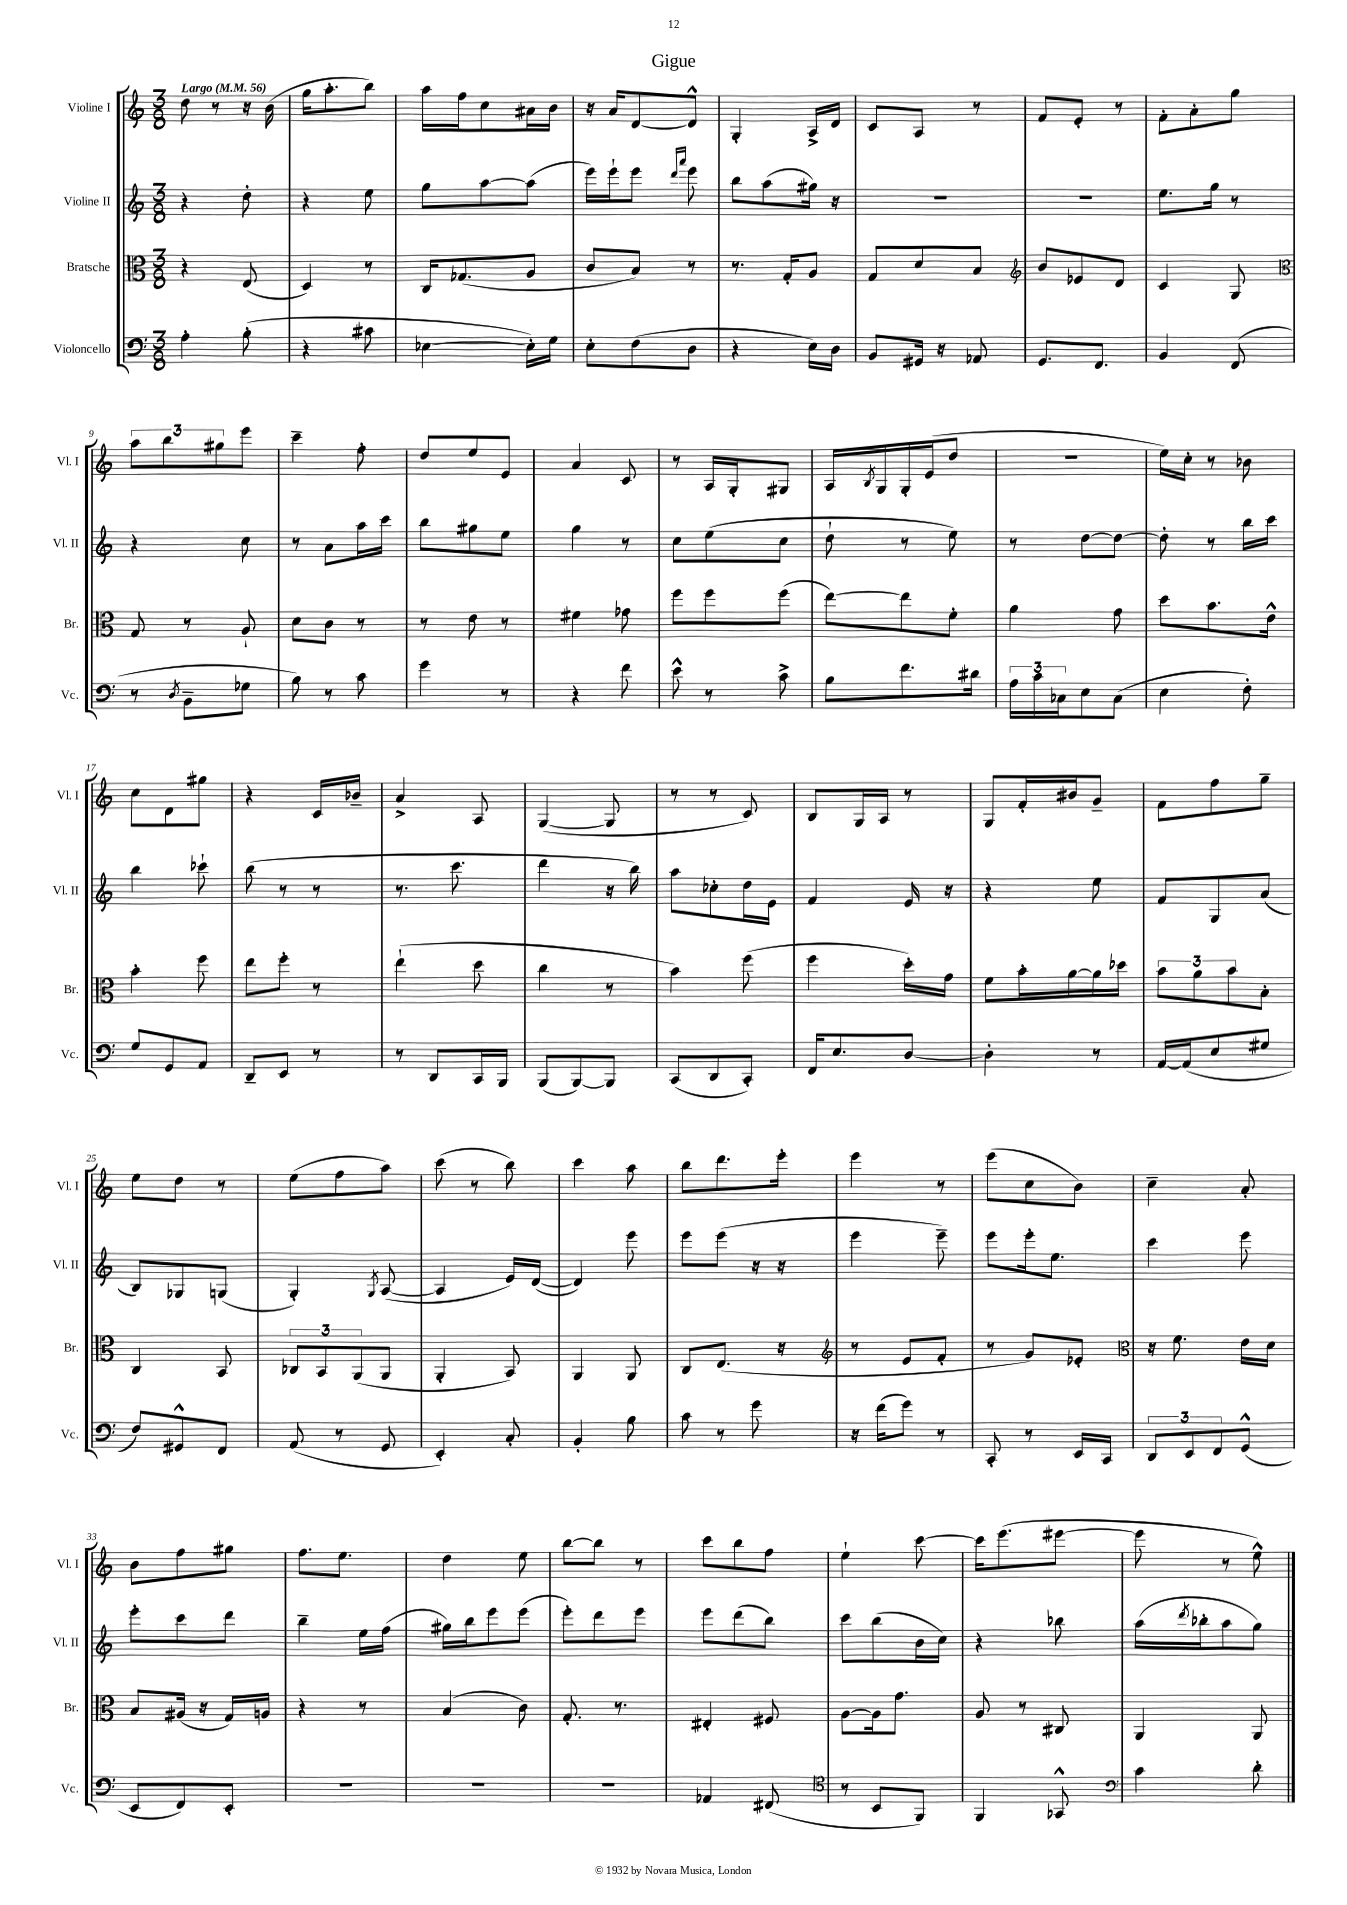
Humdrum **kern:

**kern	**kern	**kern	**kern
*part4	*part3	*part2	*part1
*staff4	*staff3	*staff2	*staff1
*I"Violoncello	*I"Bratsche	*I"Violine II	*I"Violine I
*I'Vc.	*I'Br.	*I'Vl. II	*I'Vl. I
*clefF4	*clefC3	*clefG2	*clefG2
*k[]	*k[]	*k[]	*k[]
*M3/8	*M3/8	*M3/8	*M3/8
*MM56	*MM56	*MM56	*MM56
=1	=1	=1	=1
!	!	!	!LO:TX:a:B:t=Largo
4A'\	4r	4r	8dd\
.	.	.	8r
(8B'\	(8E/	8dd'\	16r
.	.	.	(16b\
=2	=2	=2	=2
4r	4D/)	4r	16gg\KL
.	.	.	8.aa'\
8c#X\	8r	8ee\	8bb\J)
=3	=3	=3	=3
[4E-X\	16C/KL	8gg\L	16aa\LL
.	(8.G-X/	.	16ff\J
.	.	[8aa\	8cc\
16E-'\LL])	8A/J	(8aa\J]	16a#X\L
16G\JJ	.	.	16b\JJ
=4	=4	=4	=4
8E'\L	8c/L	16eee\LL)	16r
.	.	16eee`\J	16a/KL
(8F\	8B/J)	8eee\J	[8d/
.	.	16qqddd/LL	.
.	.	16qqaaa/JJ	.
8D\J	8r	8eee\	8d^^/J]
=5	=5	=5	=5
4r	8.r	8bb\L	4G'/
.	.	(8aa\	.
.	16G'/KL	.	.
16E\LL)	8A/J	16gg#X\Jk)	16A^/LL
16D\JJ	.	16r	16d/JJ
=6	=6	=6	=6
8BB/L	8G/L	4.r	8c/L
16GG#X/Jk	8d/	.	8A/J
16r	.	.	.
8AA-X/	8B/J	.	8r
=7	=7	=7	=7
*	*clefG2	*	*
8.GG/L	8b/L	4.r	8f/L
.	8e-X/	.	8e'/J
8.FF/J	.	.	.
.	8d/J	.	8r
=8	=8	=8	=8
4BB/	4c/	8.ee\L	8f'\L
.	.	.	8a'\
.	.	16gg\Jk	.
(8FF/	8G/	8r	8gg\J
!!LO:LB:g=z
=9	=9	=9	=9
*	*clefC3	*	*
8r	8G/	4r	12aa\L
.	.	.	12bb\
8qD/	.	.	.
8BB~\L	8r	.	.
.	.	.	12gg#X\
8G-X\J	8A`/	8cc\	8eee\J
=10	=10	=10	=10
8B\)	8d\L	8r	4ccc~\
8r	8c\J	8a\L	.
8c\	8r	16aa\L	8ff'\
.	.	16ccc\JJ	.
=11	=11	=11	=11
4g\	8r	8bb\L	8dd/L
.	8e\	8gg#X\	8ee/
8r	8r	8ee\J	8e/J
=12	=12	=12	=12
4r	4f#X\	4gg\	4a/
8f\	8g-X\	8r	8c/
=13	=13	=13	=13
8e^^\	8ff\L	8cc\L	8r
8r	8ff\	(8ee\	16A/LL
.	.	.	16G'/J
8c^\	(8ff\J	8cc\J	8G#X/J
=14	=14	=14	=14
8B\L	[8ee\L)	8dd`\	16A/LL
.	.	.	8qB/
.	.	.	16G/
8.f\	8ee\]	8r	16G'/
.	.	.	(16e/J
.	8f'\J	8ee\)	8dd/J
16d#X\Jk	.	.	.
=15	=15	=15	=15
24A\LL	4a\	8r	4.r
24c\	.	.	.
24C-X\J	.	.	.
8E\	.	[8dd\L	.
(8C-\J	8g\	8dd\J_	.
=16	=16	=16	=16
4E\	8dd\L	8dd'\]	16ee\LL)
.	.	.	16cc'\JJ
.	8.b\	8r	8r
8F'\)	.	16bb\LL	8b-X\
.	16e^^\Jk	16ccc\JJ	.
!!LO:LB:g=z
=17	=17	=17	=17
8G/L	4b'\	4bb\	8cc\L
8GG/	.	.	8d\
8AA/J	8ff\	8ccc-X`\	8gg#X\J
=18	=18	=18	=18
8DD~/L	8ee\L	(8bb\	4r
8EE/J	8ff'\J	8r	.
8r	8r	8r	16c/LL
.	.	.	16b-X~/JJ
=19	=19	=19	=19
8r	(4ee`\	8.r	4a^/
8DD/L	.	.	.
.	.	8.ccc\	.
16CC/L	8dd\	.	8A/
16BBB/JJ	.	.	.
=20	=20	=20	=20
(8BBB/L	4cc\	4ddd\	([4G/
[8BBB/)	.	.	.
8BBB/J]	8r	16r	8G/]
.	.	16bb\)	.
=21	=21	=21	=21
(8CC/L	4b\)	8aa\L	8r
8DD/	.	8cc-X'\	8r
8CC'/J)	(8ff\	16dd\L	8c/)
.	.	16e\JJ	.
=22	=22	=22	=22
16FF/KL	4ff\	4f/	8B/L
8.E/	.	.	.
.	.	.	16G/L
.	.	.	16A/JJ
[8D/J	16dd'\LL)	16e/	8r
.	16g\JJ	16r	.
=23	=23	=23	=23
4D'\]	8f\L	4r	8G/L
.	16b'\L	.	16f'/L
.	[16a\	.	16b#X/J
8r	16a\]	8ee\	8g~/J
.	16dd-X\JJ	.	.
=24	=24	=24	=24
[16AA/LL	12b\L	8f/L	8f\L
(16AA/J]	.	.	.
.	12a\	.	.
8E/	.	8G/	8ff\
.	12b\	.	.
8G#X/J	8B'\J	(8a/J	8gg~\J
!!LO:LB:g=z
=25	=25	=25	=25
8F/L)	4C/	8B/L)	8ee\L
8GG#X^^/	.	8G-X/	8dd\J
8FF/J	8BB/	(8Gn/J	8r
=26	=26	=26	=26
(8AA/	12C-X/L	4G'/)	(8ee\L
.	12BB/	.	.
8r	.	.	8ff\
.	(12AA/	.	.
.	.	8qG/	.
8GG/	8AA/J	([8A/	8aa\J)
=27	=27	=27	=27
4EE'/)	4AA'/	4A/]	(8ccc\
.	.	.	8r
8C'/	8BB/)	16e/LL)	8bb\)
.	.	([16d/JJ	.
=28	=28	=28	=28
4BB'/	4AA/	4d/])	4ccc\
8B\	8AA/	8eee\	8aa\
=29	=29	=29	=29
8c\	8C/L	8eee\L	8bb\L
8r	(8.E/J	(8eee\J	8.ddd\
8g\	.	16r	.
.	16r	16r	16eee'\Jk
=30	=30	=30	=30
*	*clefG2	*	*
16r	8r	4eee\	4eee\
(16f\KL	.	.	.
8g\J)	8e/L	.	.
8r	8f'/J	8eee~\)	8r
=31	=31	=31	=31
8CC'/	8r	8eee\L	(8eee\L
8r	8g/L)	16eee'\k	8cc\
.	.	8.ee\J	.
16EE/LL	8e-X'/J	.	8b\J)
16CC/JJ	.	.	.
=32	=32	=32	=32
*	*clefC3	*	*
12DD/L	16r	4ccc\	4cc~\
.	8.f\	.	.
12EE/	.	.	.
12FF/	.	.	.
(8GG^^/J	16e\LL	8eee\	8a'/
.	16d\JJ	.	.
!!LO:LB:g=z
=33	=33	=33	=33
8EE/L	8B/L	8eee'\L	8b\L
8FF/)	(16A#X/Jk	8ccc\	8ff\
.	16r	.	.
8EE'/J	16G/LL)	8ddd\J	8gg#X\J
.	16An/JJ	.	.
=34	=34	=34	=34
4.r	4r	4bb~\	8.ff\L
.	.	.	8.ee\J
.	8r	16ee\LL	.
.	.	(16ff\JJ	.
=35	=35	=35	=35
4.r	(4B/	16gg#X\LL)	4dd\
.	.	16bb\J	.
.	.	8eee\	.
.	8c\)	(8eee\J	8ee\
=36	=36	=36	=36
4.r	8.G'/	8eee'\L)	[8bb\L
.	.	8ddd\	8bb\J]
.	8.r	.	.
.	.	8eee\J	8r
=37	=37	=37	=37
4AA-X/	4E#X'/	8eee\L	8ccc\L
.	.	(8ddd\	8bb\
(8FF#X/	8F#X/	8bb\J)	8ff\J
=38	=38	=38	=38
*clefC4	*	*	*
8r	[8A\L	8ccc\L	4ee`\
8BB/L	16A\k]	(8bb\	.
.	8.g\J	.	.
8FF/J)	.	16b\L	[8ccc\
.	.	16cc\JJ)	.
=39	=39	=39	=39
4FF/	8A/	4r	16ccc\KL]
.	.	.	(8.eee\
.	8r	.	.
8GG-X^^/	8C#X/	8bb-X\	[8eee#X\J
=40	=40	=40	=40
*clefF4	*	*	*
4c\	4AA/	(16aa\LL	8eee#\]
.	.	8qddd/	.
.	.	16bb-X'\J	.
.	.	8aa\	8r
8d'\	8AA/	8gg\J)	8ee^^\)
==	==	==	==
*-	*-	*-	*-
